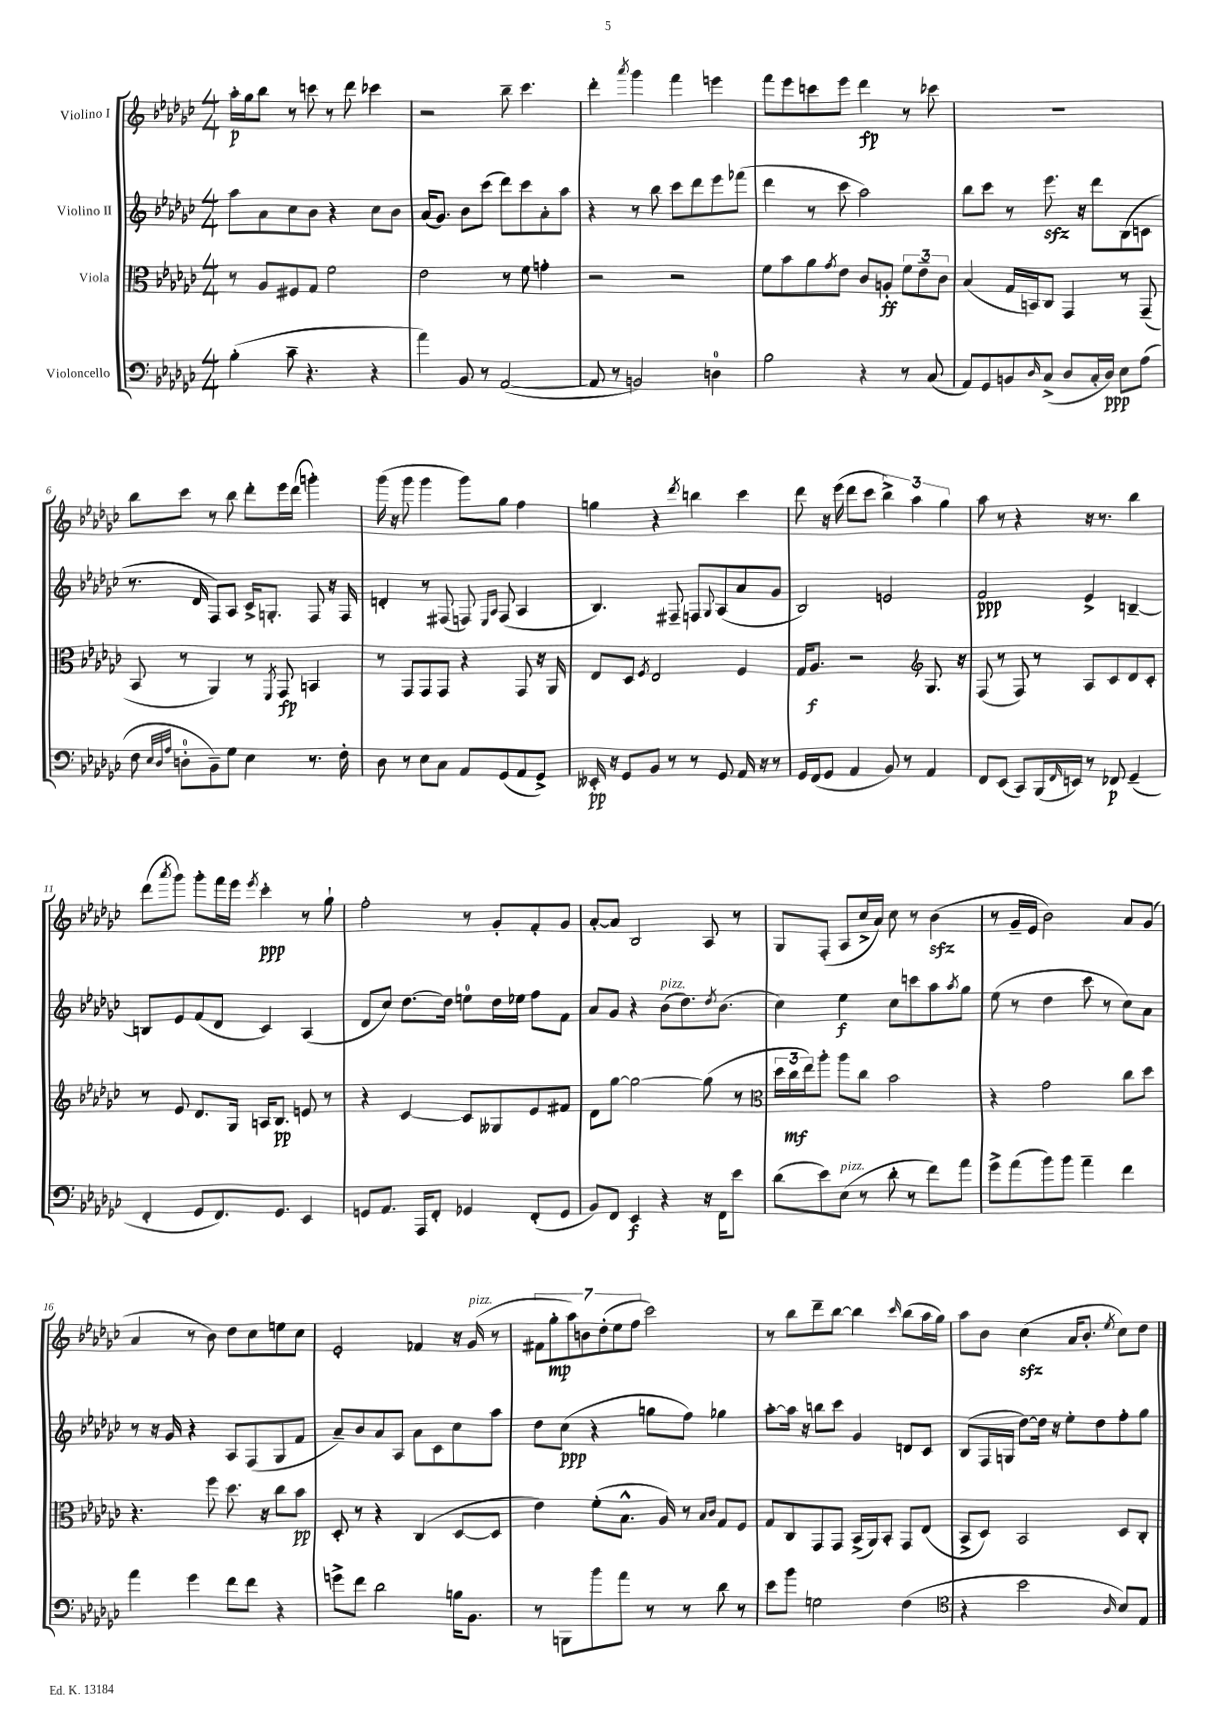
<<
\new StaffGroup <<
\new Staff = "s0" \with { instrumentName = "Violino I" } {
    \clef treble \key ges \major \numericTimeSignature \time 4/4
    aes''16-.\p ges''16 bes''8 r8 c'''8 r8 des'''8 ces'''4 |
    r2 bes''8-- ces'''4. |
    des'''4-. \acciaccatura { aes'''8 } ges'''4 f'''4 e'''4 |
    f'''8 ees'''8 c'''8 ees'''8 des'''4\fp r8 ces'''8 |
    R1 |
    bes''8 ces'''8 r8 bes''8 des'''8-. ees'''16 des'''16( g'''4-.) |
    ges'''16( r16 ges'''8 ges'''4 ges'''8) ges''8 f''4 |
    g''4 r4 \acciaccatura { des'''8 } b''4 ces'''4 |
    des'''8 r16 ees'''16( des'''8 ces'''8 \tuplet 3/2 { bes''4->) aes''4 ges''4 } |
    aes''8 r8 r4 r16 r8. bes''4 |
    des'''8( \acciaccatura { aes'''8 } ges'''8) ges'''8-. f'''16 ees'''16 \acciaccatura { ees'''8 } ces'''4-.\ppp r8 ges''8-! |
    f''2-. r8 ges'8-. f'8-. ges'8 |
    aes'8~-. aes'8 bes2 aes8 r8 |
    ges8 f8-.( aes8 ces''16-> aes'16) ces''8 r8 bes'4\sfz( |
    r8 ges'16-- ees'16 bes'2) aes'8 ges'8( |
    aes'4 r8 bes'8) des''8 ces''8 e''8 ces''8 |
    ees'2-. fes'4 r16 ges'16^\markup { \italic "pizz." }( r8 |
    \tuplet 7/4 { fis'8 ges''8-.\mp aes''8) b'8 des''8-.( ees''8 f''8 } ces'''2) |
    r8 bes''8 des'''8-- bes''8~ bes''4 \grace { ces'''16 } bes''8( aes''16 ges''16) |
    aes''8 bes'8 ces''4\sfz( aes'16 bes'8.-. \acciaccatura { ees''8 } ces''8) des''8 \bar "|." |
}
\new Staff = "s1" \with { instrumentName = "Violino II" } {
    \clef treble \key ges \major \numericTimeSignature \time 4/4
    aes''8 aes'8 ces''8 bes'8 r4 ces''8 bes'8 |
    aes'16( ges'8.) bes'8 ces'''8( des'''8) ces'''8 aes'8-. aes''8 |
    r4 r8 bes''8 ces'''8 des'''8 ees'''8 fes'''8( |
    des'''4 r8 ces'''8 aes''2) |
    bes''8 ces'''8 r8 ees'''8.\sfz r16 des'''8 bes8( c'8 |
    r8. des'16 f8) aes8 ces'16-> g8.-. f8 r16 f16 |
    d'4-. r8 fis8( f8) \grace { ees16 aes16 } f8( aes4 |
    bes4.) fis8-- f8 \appoggiatura { ges8 } aes8( aes'8 ges'8 |
    bes2) e'2 |
    f'2\ppp ees'4-> b4~-- |
    b8 ees'8 f'8( des'8 ces'4) aes4( |
    des'8 ces''8) des''8.~ des''16 e''8-0 des''16 ees''16 f''8 f'8 |
    aes'8 ges'8 r4 bes'8^\markup { \italic "pizz." }( des''8.) \acciaccatura { des''8 } bes'8.( |
    ces''4) ees''4\f ces''8 c'''8 aes''8 \acciaccatura { aes''8 } ges''8 |
    ees''8( r8 des''4 ces'''8 r8 ces''8) aes'8 |
    r8 r16 ges'16 r4 aes8 f8( ges8 f'8 |
    aes'8--) bes'8 aes'8 aes8 aes'8 ces'8 ces''8 aes''8 |
    des''8 ces''8\ppp( r4 g''8 f''8) ges''4 |
    aes''8~-. aes''16 r16 b''8 ces'''8 ges'4 d'8 ces'8 |
    bes8( f16 g16 des''8~) des''16 r16 ees''8-. des''8 f''8-. ges''8 \bar "|." |
}
\new Staff = "s2" \with { instrumentName = "Viola" } {
    \clef alto \key ges \major \numericTimeSignature \time 4/4
    r8 aes8 fis8 ges8 f'2 |
    ees'2 r8 f'8 g'4-. |
    r2 r2 |
    f'8 bes'8 aes'8 \acciaccatura { ges'8 } ees'8 ces'8 a8-.\ff \tuplet 3/2 { f'8 ees'8-- ces'8 } |
    bes4( ges16 b,16) ces8 ges,4 r8 ges,8--( |
    bes,8 r8 aes,4) r8 \acciaccatura { f,8 } ges,8\fp b,4 |
    r8 ges,8 ges,8 ges,8 r4 ges,8 r16 aes,16 |
    ees8 des8 \acciaccatura { f8 } ees2 f4 |
    ges16 aes8.\f r2 \clef treble ges8. r16 |
    f8( r8 f8) r8 aes8 ces'8 des'8 ces'8-. |
    r8 ees'8 des'8. ges16 a16 bes8.\pp e'8 r8 |
    r4 ces'4~ ces'8 geses8 ees'8 fis'8 |
    des'8 ges''8~ ges''2~ ges''8( r8 |
    \clef alto \tuplet 3/2 { des''16 ces''16\mf ees''16) } aes''8-. aes''8 ces''8 bes'2 |
    r4 ges'2 ces''8 des''8 |
    r4. f''8 des''8. r16 ces''8 bes'8\pp |
    des8-. r8 r4 ces4( des8~ des8 |
    ees'4) f'8-.( bes8.-^ aes16) r8 \grace { bes16 ces'16 } ges8 f8 |
    ges8 ces8 ges,8 ges,8 bes,16->( aes,16) bes,8-. ges,8 ees8( |
    bes,8-> des8) bes,2 des8 ces8-. \bar "|." |
}
\new Staff = "s3" \with { instrumentName = "Violoncello" } {
    \clef bass \key ges \major \numericTimeSignature \time 4/4
    bes4-.( ces'8-- r4. r4 |
    aes'4) bes,8 r8 aes,2~( |
    aes,8 r8 b,2) d4-0 |
    bes2 r4 r8 ces8( |
    aes,8) ges,8 b,8 \grace { des16 } ces8->( des8 ces16-. des16\ppp) ees8 aes8( |
    f8 \grace { ees32 des32 aes32 } d8-0-. bes,8--) ges8 ees4 r8. f16-. |
    des8 r8 ees8 ces8 aes,8 ges,8( aes,8 ges,8->) |
    eeses,16-.\pp r16 ges,8 bes,8 r8 r8 ges,8 aes,16 r16 r8 |
    ges,16 f,16( ges,8 aes,4 bes,8) r8 aes,4 |
    f,8 ees,8( ces,8) bes,,16( \grace { f,16 } e,16) r8 fes,8\p ges,4--( |
    f,4-. ges,8 f,8.) ges,8. ees,4 |
    g,8 aes,8. aes,,16 f,8-. ges,4 f,8-.( ges,8 |
    bes,8) f,8 ees,4\f r4 r16 f,16 ees'8 |
    des'8( ees'8) ees8^\markup { \italic "pizz." }( r8 des'8-. r8 f'8) aes'8 |
    ges'8-> aes'8( bes'8) bes'8 aes'4-- f'4 |
    aes'4 ges'4 f'8 f'8 r4 |
    g'8-> f'8 des'2 b16 bes,8. |
    r8 b,,8 bes'8 aes'8 r8 r8 des'8 r8 |
    ees'8 bes'8 g2 f4( |
    \clef tenor r4 bes'2 \grace { aes16 } bes8) ees8 \bar "|." |
}
>>
>>
